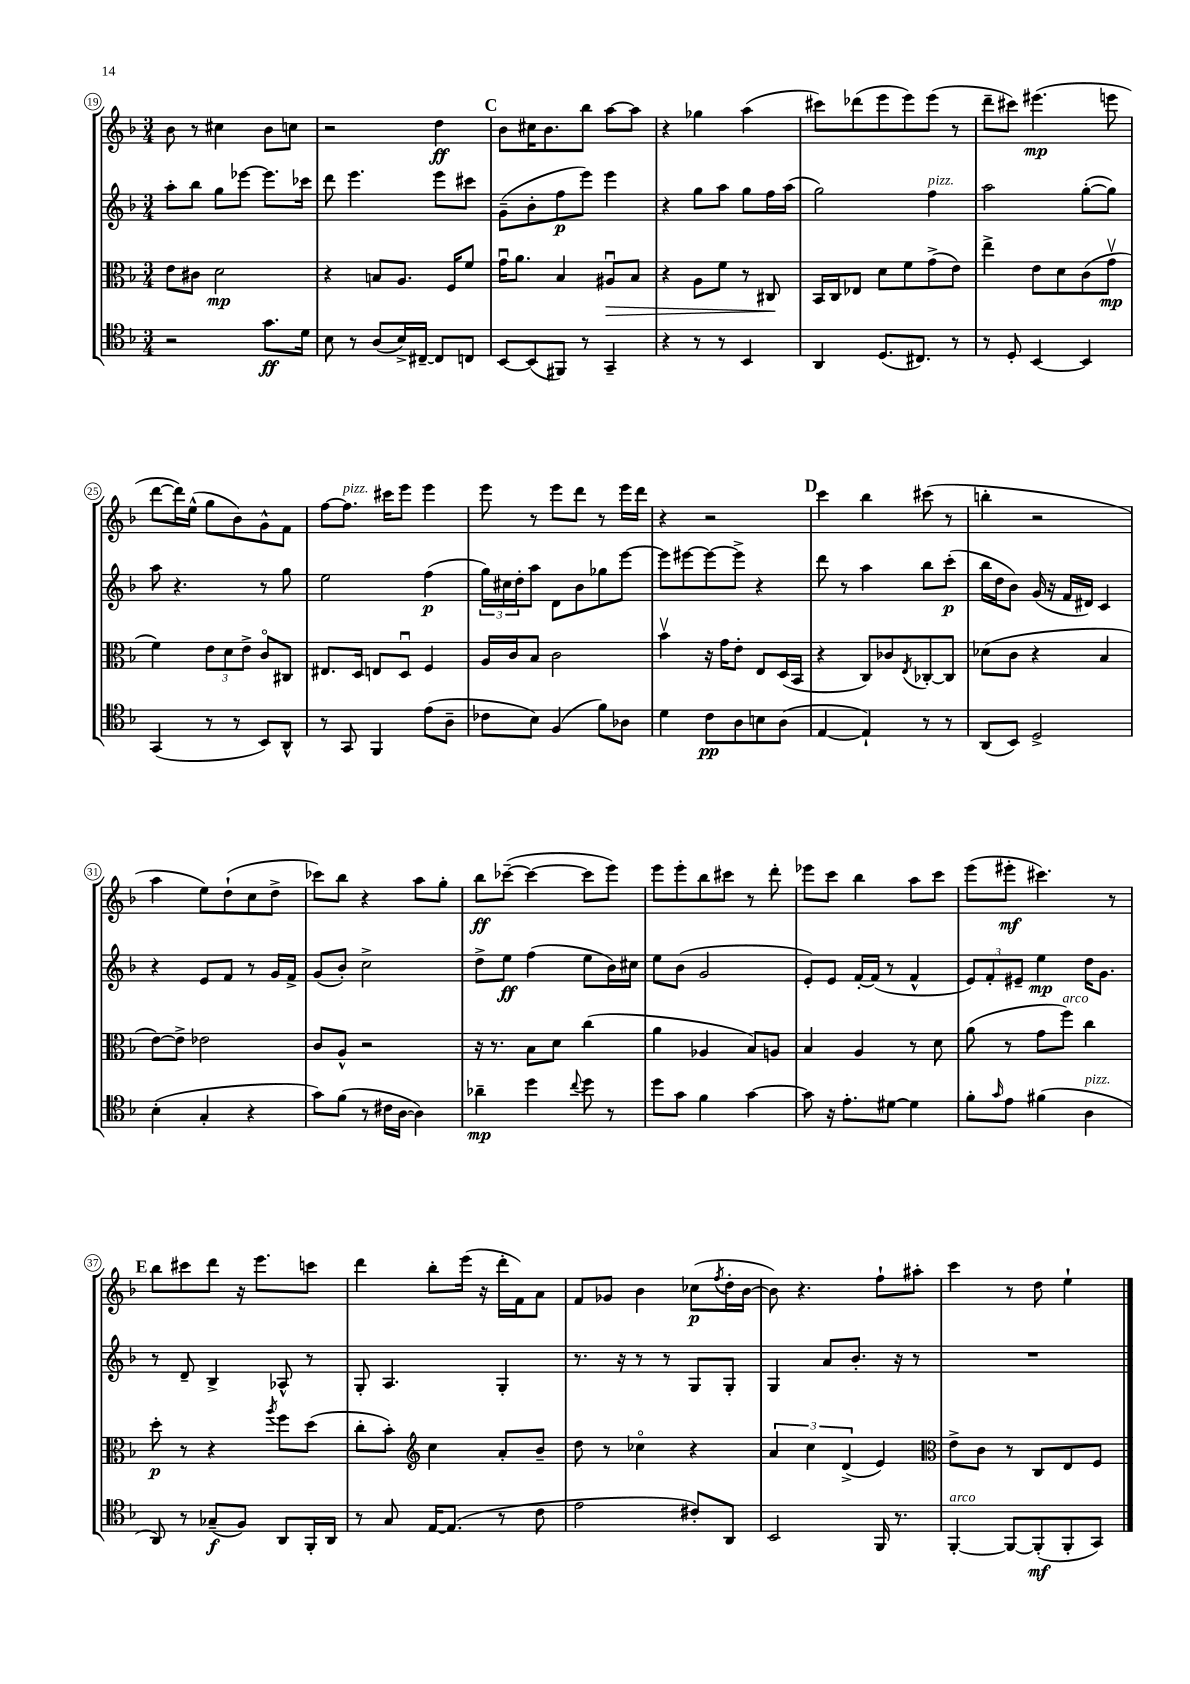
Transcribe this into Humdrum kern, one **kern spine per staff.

**kern	**dynam	**kern	**dynam	**kern	**dynam	**kern	**dynam
*part4	*part4	*part3	*part3	*part2	*part2	*part1	*part1
*staff4	*staff4	*staff3	*staff3	*staff2	*staff2	*staff1	*staff1
*clefC4	*	*clefC3	*	*clefG2	*	*clefG2	*
*k[b-]	*	*k[b-]	*	*k[b-]	*	*k[b-]	*
*M3/4	*	*M3/4	*	*M3/4	*	*M3/4	*
=19	=19	=19	=19	=19	=19	=19	=19
2r	.	8e\L	.	8aa'\L	.	8b-\	.
.	.	8c#X\J	.	8bb-\J	.	8r	.
.	.	2d\	mp	8gg\L	.	4cc#X\	.
.	.	.	.	[8eee-X\J	.	.	.
8.g\L	ff	.	.	8.eee-\L]	.	8b-\L	.
.	.	.	.	.	.	8ccn\J	.
16d\Jk	.	.	.	16ccc-X\Jk	.	.	.
=20	=20	=20	=20	=20	=20	=20	=20
8B-\	.	4r	.	8ddd\	.	2r	.
8r	.	.	.	4.eee\	.	.	.
(8A/L	.	8Bn/L	.	.	.	.	.
16B-^/L)	.	8.A/J	.	.	.	.	.
[16C#X~/JJ	.	.	.	.	.	.	.
8C#/L]	.	.	.	8eee\L	.	4dd\	ff
.	.	16F/KL	.	.	.	.	.
8Cn/J	.	8f/J	.	8ccc#X\J	.	.	.
!!LO:REH:place=s1:t=C
=21	=21	=21	=21	=21	=21	=21	=21
[8BB-/L	.	16gu\KL	.	(8g~\L	.	8b-\L	.
.	.	8.a\J	.	.	.	.	.
(8BB-/]	.	.	.	8b-'\	.	16cc#X\K	.
.	.	.	.	.	.	8.b-\	.
8FF#X/J)	.	4B-/	.	8ff\	p	.	.
8r	.	.	.	8eee\J)	.	8bb-\J	.
!	!	!	!LO:HP:b	!	!	!	!
4GG~/	.	8A#Xu/L	>	4eee\	.	[8aa\L	.
.	.	8B-/J	.	.	.	8aa\J]	.
=22	=22	=22	=22	=22	=22	=22	=22
4r	.	4r	.	4r	.	4r	.
8r	.	8A\L	.	8gg\L	.	4gg-X\	.
8r	.	8f\J	.	8aa\J	.	.	.
4BB-/	.	8r	.	8gg\L	.	(4aa\	.
.	.	8C#X/	.	16ff\L	.	.	.
.	.	.	.	(16aa\JJ	.	.	.
.	.	.	]	.	.	.	.
=23	=23	=23	=23	=23	=23	=23	=23
4AA/	.	16BB-/LL	.	2gg\)	.	8ccc#X\L)	.
.	.	16C/J	.	.	.	.	.
.	.	8E-X/J	.	.	.	(8ddd-X\	.
(8.D/L	.	8d\L	.	.	.	8eee\	.
.	.	8f\	.	.	.	8eee\)	.
8.C#X/J)	.	.	.	.	.	.	.
!	!	!	!	!LO:TX:a:i:t=pizz.	!	!	!
.	.	(8g^\	.	4ff\	.	(8eee\J	.
8r	.	8e\J)	.	.	.	8r	.
=24	=24	=24	=24	=24	=24	=24	=24
8r	.	4ee^\	.	2aa\	.	8ddd~\L	.
8D'/	.	.	.	.	.	8ccc#X\J)	.
[4BB-/	.	8e\L	.	.	.	(4.eee#X\	mp
.	.	8d\	.	.	.	.	.
4BB-/]	.	(8c\	.	([8gg'\L	.	.	.
.	.	8gv\J	mp	8gg\J])	.	8eeen\	.
!!LO:LB:g=z
=25	=25	=25	=25	=25	=25	=25	=25
(4GG/	.	4f\)	.	8aa\	.	[8ddd\L	.
.	.	.	.	4.r	.	16ddd\L])	.
.	.	.	.	.	.	(16ee^^\JJ	.
8r	.	12e\L	.	.	.	8gg\L	.
.	.	12d\	.	.	.	.	.
8r	.	.	.	.	.	8b-\)	.
.	.	12e^\J	.	.	.	.	.
8BB-/L)	.	8c/L	.	8r	.	8g^^\	.
8AA^^/J	.	8C#X/J	.	8gg\	.	8f\J	.
=26	=26	=26	=26	=26	=26	=26	=26
8r	.	8.E#X/L	.	2ee\	.	[8ff\L	.
!	!	!	!	!	!	!LO:TX:a:i:t=pizz.	!
8GG/	.	.	.	.	.	8.ff\J]	.
.	.	16D/Jk	.	.	.	.	.
4FF/	.	8En/L	.	.	.	.	.
.	.	.	.	.	.	16ccc#X\KL	.
.	.	8Du/J	.	.	.	8eee\J	.
(8e\L	.	4F/	.	(4ff\	p	4eee\	.
8A~\J	.	.	.	.	.	.	.
=27	=27	=27	=27	=27	=27	=27	=27
8c-X\L	.	16A/LL	.	24gg\LL)	.	8eee\	.
.	.	.	.	24cc#X\	.	.	.
.	.	16c/J	.	.	.	.	.
.	.	.	.	24dd'\J	.	.	.
8B-\J)	.	8B-/J	.	8aa\J	.	8r	.
(4F/	.	2c\	.	8d\L	.	8eee\L	.
.	.	.	.	8b-\	.	8ddd\J	.
8f\L)	.	.	.	8gg-X\	.	8r	.
8A-X\J	.	.	.	[8eee\J	.	16eee\LL	.
.	.	.	.	.	.	16ddd\JJ	.
=28	=28	=28	=28	=28	=28	=28	=28
4d\	.	4b-v\	.	8eee\L]	.	4r	.
.	.	.	.	[8eee#X\	.	.	.
8c\L	pp	16r	.	8eee#\_	.	2r	.
.	.	16g\KL	.	.	.	.	.
8A\	.	8e'\J	.	8eee#^\J]	.	.	.
8Bn\	.	8E/L	.	4r	.	.	.
(8A\J	.	(16D/L	.	.	.	.	.
.	.	16BB-/JJ	.	.	.	.	.
!!LO:REH:place=s1:t=D
=29	=29	=29	=29	=29	=29	=29	=29
[4E/	.	4r	.	8ddd\	.	4ccc\	.
.	.	.	.	8r	.	.	.
4E`/])	.	8C/L)	.	4aa\	.	4bb-\	.
.	.	8c-X/	.	.	.	.	.
.	.	8qE/	.	.	.	.	.
8r	.	[8C-X'/	.	8bb-\L	.	(8ccc#X\	.
8r	.	8C-/J]	.	(8ccc'\J	p	8r	.
=30	=30	=30	=30	=30	=30	=30	=30
(8AA/L	.	(8d-X\L	.	16bb-\LL	.	4bbn'\	.
.	.	.	.	16dd\J	.	.	.
8BB-/J)	.	8c\J	.	8b-\J)	.	.	.
2D^/	.	4r	.	(16g/	.	2r	.
.	.	.	.	16r	.	.	.
.	.	.	.	16f/LL	.	.	.
.	.	.	.	16d#X/JJ)	.	.	.
.	.	4B-/	.	4c/	.	.	.
!!LO:LB:g=z
=31	=31	=31	=31	=31	=31	=31	=31
(4B-'\	.	[8e\L)	.	4r	.	4aa\	.
.	.	8e^\J]	.	.	.	.	.
4G'/	.	2e-X\	.	8e/L	.	8ee\L)	.
.	.	.	.	8f/J	.	(8dd`\	.
4r	.	.	.	8r	.	8cc\	.
.	.	.	.	16g/LL	.	8dd^\J	.
.	.	.	.	16f^/JJ	.	.	.
=32	=32	=32	=32	=32	=32	=32	=32
8g\L)	.	8c/L	.	(8g/L	.	8ccc-X\L)	.
(8f\J	.	8A^^/J	.	8b-'/J)	.	8bb-\J	.
8r	.	2r	.	2cc^\	.	4r	.
16c#X\LL	.	.	.	.	.	.	.
[16A\JJ	.	.	.	.	.	.	.
4A\])	.	.	.	.	.	8aa\L	.
.	.	.	.	.	.	8gg'\J	.
=33	=33	=33	=33	=33	=33	=33	=33
4a-X~\	mp	16r	.	8dd^\L	.	8bb-\L	ff
.	.	8.r	.	.	.	.	.
.	.	.	.	8ee\J	ff	([8ccc-X~\J	.
4dd\	.	8B-\L	.	(4ff\	.	4ccc-\_	.
.	.	8d\J	.	.	.	.	.
8qqcc/	.	.	.	.	.	.	.
8dd\	.	(4cc\	.	8ee\L	.	8ccc-\L]	.
8r	.	.	.	16b-\L)	.	8eee\J)	.
.	.	.	.	16cc#X\JJ	.	.	.
=34	=34	=34	=34	=34	=34	=34	=34
8dd\L	.	4a\	.	8ee\L	.	8eee\L	.
8g\J	.	.	.	(8b-\J	.	8eee'\	.
4f\	.	4A-X/	.	2g/	.	8bb-\	.
.	.	.	.	.	.	8ccc#X\J	.
[4g\	.	8B-/L)	.	.	.	8r	.
.	.	8An/J	.	.	.	8ddd'\	.
=35	=35	=35	=35	=35	=35	=35	=35
8g\]	.	4B-/	.	8e'/L)	.	8eee-X\L	.
16r	.	.	.	8e/J	.	8ccc\J	.
8.e'\L	.	.	.	.	.	.	.
.	.	4A/	.	[16f'/LL	.	4bb-\	.
.	.	.	.	(16f/JJ]	.	.	.
[8d#X\J	.	.	.	8r	.	.	.
4d#\]	.	8r	.	4f^^/	.	8aa\L	.
.	.	8d\	.	.	.	8ccc\J	.
=36	=36	=36	=36	=36	=36	=36	=36
8f'\L	.	(8a\	.	12e/L)	.	(8eee\L	.
.	.	.	.	12f'/	.	.	.
16qqg/	.	.	.	.	.	.	.
8e\J	.	8r	.	.	.	8eee#X'\J	mf
.	.	.	.	12e#X~/J	.	.	.
(4f#X\	.	8g\L	.	4ee\	mp	4.ccc#X\)	.
!	!	!LO:TX:a:i:t=arco	!	!	!	!	!
.	.	8ff\J)	.	.	.	.	.
!LO:TX:a:i:t=pizz.	!	!	!	!	!	!	!
4A\	.	4cc\	.	16dd\KL	.	.	.
.	.	.	.	8.g\J	.	.	.
.	.	.	.	.	.	8r	.
!!LO:LB:g=z
!!LO:REH:place=s1:t=E
=37	=37	=37	=37	=37	=37	=37	=37
8AA/)	.	8dd'\	p	8r	.	8bb-\L	.
8r	.	8r	.	8d~/	.	8ccc#X\	.
(8G-X~/L	f	4r	.	4B-^/	.	8ddd\J	.
8F/J)	.	.	.	.	.	16r	.
.	.	.	.	.	.	8.eee\L	.
.	.	8qaa/	.	.	.	.	.
8AA/L	.	8ff\L	.	8A-X^^/	.	.	.
16FF'/L	.	(8dd\J	.	8r	.	8cccn\J	.
16AA/JJ	.	.	.	.	.	.	.
=38	=38	=38	=38	=38	=38	=38	=38
8r	.	8cc'\L	.	8G'/	.	4ddd\	.
8G/	.	8b-'\J)	.	4.A/	.	.	.
*	*	*clefG2	*	*	*	*	*
[16E/KL	.	4cc\	.	.	.	8bb-'\L	.
(8.E/J]	.	.	.	.	.	.	.
.	.	.	.	.	.	(16eee\Jk	.
.	.	.	.	.	.	16r	.
8r	.	8a'/L	.	4G'/	.	16ddd'\LL	.
.	.	.	.	.	.	16f\J)	.
8c\	.	8b-~/J	.	.	.	8a\J	.
=39	=39	=39	=39	=39	=39	=39	=39
2e\	.	8dd\	.	8.r	.	8f/L	.
.	.	8r	.	.	.	8g-X/J	.
.	.	.	.	16r	.	.	.
.	.	4cc-X\	.	8r	.	4b-\	.
.	.	.	.	8r	.	.	.
8c#X'/L)	.	4r	.	8G/L	.	(8cc-X\L	p
.	.	.	.	.	.	8qff/	.
8AA/J	.	.	.	8G'/J	.	16dd'\L	.
.	.	.	.	.	.	[16b-\JJ	.
=40	=40	=40	=40	=40	=40	=40	=40
2BB-/	.	6a/	.	4G/	.	8b-\])	.
.	.	.	.	.	.	4.r	.
.	.	6cc\	.	.	.	.	.
.	.	.	.	8a/L	.	.	.
.	.	(6d^/	.	.	.	.	.
.	.	.	.	8.b-'/J	.	.	.
16FF/	.	4e/)	.	.	.	8ff`\L	.
8.r	.	.	.	16r	.	.	.
.	.	.	.	8r	.	8aa#X'\J	.
=41	=41	=41	=41	=41	=41	=41	=41
*	*	*clefC3	*	*	*	*	*
!LO:TX:a:i:t=arco	!	!	!	!	!	!	!
[4FF'/	.	8e^\L	.	2.r	.	4ccc\	.
.	.	8c\J	.	.	.	.	.
8FF/L_	.	8r	.	.	.	8r	.
(8FF'/]	mf	8C/L	.	.	.	8dd\	.
8FF'/	.	8E/	.	.	.	4ee`\	.
8GG/J)	.	8F/J	.	.	.	.	.
==	==	==	==	==	==	==	==
*-	*-	*-	*-	*-	*-	*-	*-
